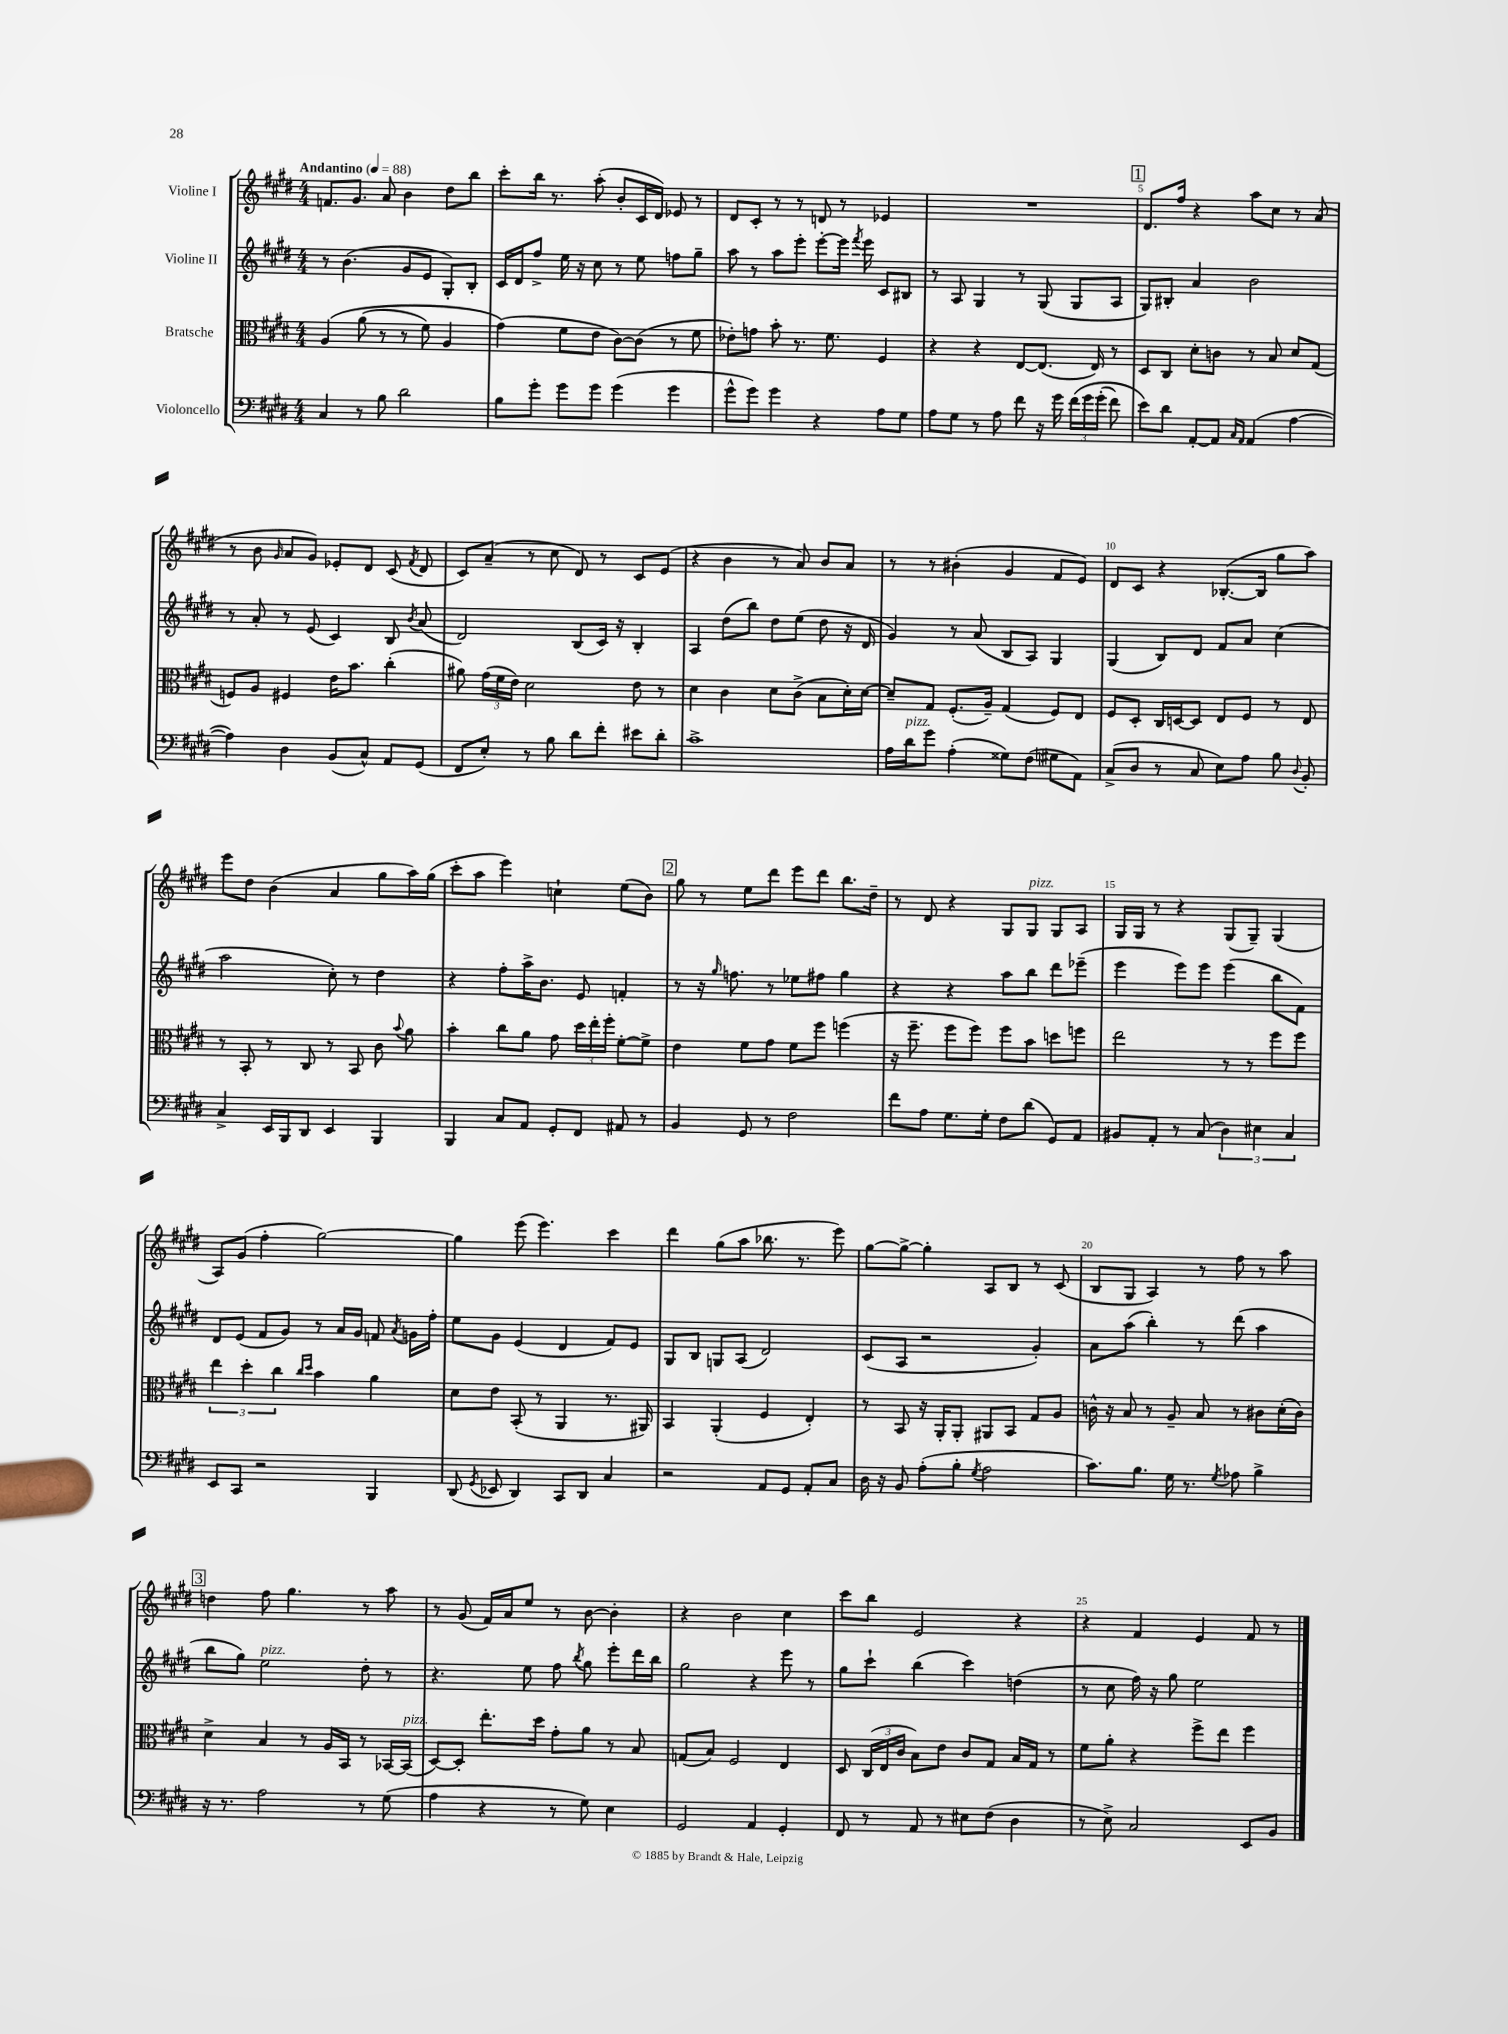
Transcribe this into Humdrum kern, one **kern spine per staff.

**kern	**kern	**kern	**kern
*part4	*part3	*part2	*part1
*staff4	*staff3	*staff2	*staff1
*I"Violoncello	*I"Bratsche	*I"Violine II	*I"Violine I
*clefF4	*clefC3	*clefG2	*clefG2
*k[f#c#g#d#]	*k[f#c#g#d#]	*k[f#c#g#d#]	*k[f#c#g#d#]
*M4/4	*M4/4	*M4/4	*M4/4
*MM88	*MM88	*MM88	*MM88
=1	=1	=1	=1
!	!	!	!LO:TX:a:B:t=Andantino
4C#/	(4A/	8r	8.fn/L
.	.	(4.b\	.
.	.	.	8.g#/J
8r	(8a\	.	.
8B\	8r	.	8a/
2d#\	8r	8g#/L	4b\
.	8f#\)	8e/J	.
.	4A/	8G#'/L)	8dd#\L
.	.	8B'/J	8bb\J
=2	=2	=2	=2
8B\L	(4g#\)	16c#/LL	8ccc#'\L
.	.	16d#/J	.
8g#'\J	.	8ff#^/J	16bb\Jk
.	.	.	8.r
8g#\L	8f#\L	16ee\	.
.	.	16r	.
8g#\J	8e\J	8cc#\	(8aa'\
(4g#\	[8c#\L)	8r	8b'/L
.	(8c#\J]	8ee\	16c#/L
.	.	.	16d#/JJ)
4g#\	8r	8ffn\L	8e-X/
.	8f#\	8gg#~\J	8r
=3	=3	=3	=3
8g#^^\L	8e-X'\L)	8aa\	8d#/L
8g#\J)	8gn\J	8r	8c#'/J
4g#\	8b'\	8aa\L	8r
.	8.r	8eee'\J	8r
4r	.	[8eee'\L	8dn/
.	8.f#\	.	.
.	.	16eee\Jk]	8r
.	.	8qfff#/	.
.	.	16eee\	.
8A\L	4F#/	8c#/L	4e-X/
8G#\J	.	8B#X/J	.
=4	=4	=4	=4
8A\L	4r	8r	1r
8G#\J	.	8A/	.
8r	4r	4G#/	.
8A\	.	.	.
8f#\	[8E/L	8r	.
16r	(8.E/J]	(8G#/	.
16g#\	.	.	.
(24f#\LL	.	8G#/L	.
24g#\	.	.	.
.	16E/)	.	.
(24g#'\JJ	.	.	.
8f#\)	8r	8A/J	.
!!LO:REH:place=s1:t=1
=5	=5	=5	=5
8e\L)	8D#/L	8G#/L)	8.d#/L
8d#\J	8C#/J	8B#X'/J	.
.	.	.	16ff#/Jk
[8AA'/L	8d#'\L	4a/	4r
8AA/J]	8cn\J	.	.
16qqC#/LL	.	.	.
16qqAA/JJ	.	.	.
(4AA/	8r	2b\	8aa\L
.	8B/	.	8cc#\J
[4A\	8d#/L	.	8r
.	(8G#/J	.	(8a/
!!LO:LB:g=z
=6	=6	=6	=6
4A\])	8Fn/L)	8r	8r
.	8A/J	8a'/	8b\
.	.	.	16qqg#/
4D#\	4F#X/	8r	8a/L
.	.	(8e/	8g#/J)
(8BB/L	16e\KL	4c#/)	8e-X'/L
.	8.b\J	.	.
8C#^^/J)	.	.	8d#/J
8AA/L	(4cc#'\	8B/	(8c#/
.	.	8qb/	8qf#/
(8GG#/J	.	(8a/	8d#/
=7	=7	=7	=7
8FF#/L	8a#X\)	2d#/)	8c#/L)
8E'/J)	(24g#\LL	.	(8a~/J
.	24f#\	.	.
.	24e\JJ)	.	.
8r	2d#\	.	8r
8B\	.	.	8cc#\
8d#\L	.	(8B/L	8d#/)
8f#'\J	.	16c#/Jk)	8r
.	.	16r	.
8e#X\L	8e\	4B'/	8c#/L
8d#'\J	8r	.	(8e/J
=8	=8	=8	=8
1c#^	4d#\	4A/	4r
.	4c#\	(8dd#\L	4b\
.	.	8bb\J)	.
.	8d#\L	8dd#\L	8r
.	(8c#^\J	(8ee\J	8a/)
.	8B\L	8dd#\	8b/L
.	16d#'\L)	16r	8a/J
.	[16d#\JJ	16d#/	.
=9	=9	=9	=9
16A\LL	8d#~/L]	4g#/)	8r
!LO:TX:a:i:t=pizz.	!	!	!
16d#\J	.	.	.
8g#\J	8G#/J	.	8r
(4A'\	(8.F#'/L	8r	(4b#X'\
.	.	(8a/	.
.	16A~/Jk)	.	.
8G##X\L)	(4G#/	8B/L	4g#/
(8F#\J	.	8A/J)	.
8G#X\L	8F#/L)	4G#/	8f#/L
8AA\J)	8E/J	.	8e/J)
=10	=10	=10	=10
(8C#^/L	8F#/L	(4G#/	8d#/L
8D#/J	8D#'/J	.	8c#/J
8r	16C#/LL	8B/L)	4r
.	[16Dn/J	.	.
8C#/	8D/J]	8d#/J	.
8E\L)	8E/L	8f#/L	([8.B-X'/L
8A\J	8F#/J	8a/J	.
.	.	.	16B-/Jk]
8B\	8r	(4cc#\	8gg#\L
8qqD#/	.	.	.
8BB'/	8E/	.	8aa\J)
!!LO:LB:g=z
=11	=11	=11	=11
4C#^/	8r	2aa\	8eee\L
.	8BB'/	.	8dd#\J
16EE/LL	8r	.	(4b\
16BBB/J	.	.	.
8DD#/J	8C#/	.	.
4EE/	8r	8cc#'\)	4a/
.	8BB/	8r	.
4BBB/	8c#\	4dd#\	8gg#\L
.	8qqb/	.	.
.	8a\	.	16aa\L)
.	.	.	(16gg#\JJ
=12	=12	=12	=12
4BBB/	4b'\	4r	8ccc#'\L
.	.	.	8aa\J
8C#/L	8cc#\L	8ff#'\L	4eee\)
8AA/J	8a\J	16aa^\K	.
.	.	8.b\J	.
8GG#'/L	8g#\	.	4ccn`\
8FF#/J	24dd#\LL	8e/	.
.	24ee'\	.	.
.	24ff#'\JJ	.	.
8AA#X/	[8f#'\L	4fn'/	(8ee\L
8r	8f#^\J]	.	8b\J)
!!LO:REH:place=s1:t=2
=13	=13	=13	=13
4BB/	4e\	8r	8gg#\
.	.	16r	8r
.	.	16qqgg#/	.
.	.	8.ffn\	.
8GG#/	8f#\L	.	8ee\L
8r	8g#\J	8r	8ddd#\J
2F#\	8f#\L	8ee-X\L	8eee\L
.	8ff#\J	8ff#X\J	8ddd#\J
.	(4ffn\	4gg#\	8.bb\L
.	.	.	16dd#~\Jk
=14	=14	=14	=14
8f#\L	16r	4r	8r
.	8.ff#~\	.	.
8A\J	.	.	8d#/
8.G#\L	8ff#\L	4r	4r
.	8ff#\J)	.	.
16G#'\Jk	.	.	.
8F#\L	8ff#\L	8aa\L	8G#/L
!	!	!	!LO:TX:a:i:t=pizz.
(8d#\J	8b\J	8bb\J	8G#/J
8GG#/L)	8ddn\L	8ddd#\L	8G#/L
8AA/J	8ffn\J	(8eee-X~\J	8A/J
=15	=15	=15	=15
8BB#X/L	2ee\	4eee\	16G#/LL
.	.	.	16G#/JJ
8AA'/J	.	.	8r
8r	.	8eee\L)	4r
(8C#/	.	8eee\J	.
6D#\)	8r	(4eee\	(8G#/L
.	8r	.	8G#~/J)
6E#X\	.	.	.
.	8ff#\L	8bb\L	(4G#/
6C#/	.	.	.
.	8ff#\J	8f#\J)	.
!!LO:LB:g=z
=16	=16	=16	=16
8EE/L	6ee\	8d#/L	8A/L)
8CC#/J	.	(8e/J	(8g#/J
.	6dd#'\	.	.
2r	.	8f#/L	4ff#'\
.	6cc#\	.	.
.	.	8g#/J)	.
.	16qqcc#/LL	.	.
.	16qqdd#/JJ	.	.
.	4b\	8r	[2gg#\)
.	.	16a/LL	.
.	.	16g#/JJ	.
4BBB/	4a\	8fn/	.
.	.	8qa/	.
.	.	16gn\LL	.
.	.	16ff#'\JJ	.
=17	=17	=17	=17
(8DD#/	8d#\L	8ee\L	4gg#\]
8qGG#/	.	.	.
8EE-X/	8e\J	8g#\J	.
4DD#/)	(8BB'/	(4e/	(8eee\
.	8r	.	4.eee\)
8CC#/L	4AA/	4d#/	.
8DD#/J	.	.	.
4C#/	8.r	8f#/L)	4ccc#\
.	.	8e/J	.
.	16AA#X/)	.	.
=18	=18	=18	=18
2r	4BB/	8G#/L	4ddd#\
.	.	8B/J	.
.	(4AA'/	8Gn/L	(8gg#\L
.	.	(8A/J	8aa\J
8AA/L	4F#/	2d#/)	8.bb-X\
8GG#/J	.	.	.
.	.	.	8.r
8AA'/L	4E'/)	.	.
8C#/J	.	.	8eee\)
=19	=19	=19	=19
16D#\	8r	(8c#/L	[8gg#\L
16r	.	.	.
8BB/	8BB/	8A/J	8gg#^\J_
(8A'\L	16r	2r	4gg#'\]
.	16AA'/KL	.	.
8B'\J	8AA'/J	.	.
8qG#/	.	.	.
2A\	8AA#X/L	.	8A/L
.	8BB/J	.	8B/J
.	8G#/L	4g#'/)	8r
.	8A/J	.	(8c#/
=20	=20	=20	=20
8.c#\L)	16cn^^\	8a\L	8B/L
.	16r	.	.
.	8B/	(8aa\J	8G#/J
8.B\J	.	.	.
.	8r	4bb'\)	4A/)
16G#\	8A~/	.	.
8.r	.	.	.
.	8B/	8r	8r
8qG#/	.	.	.
8A-X\	8r	(8ddd#\	8ff#\
4B^\	8c#X\L	4aa\	8r
.	(16d#'\L	.	8aa\
.	16c#\JJ)	.	.
!!LO:LB:g=z
!!LO:REH:place=s1:t=3
=21	=21	=21	=21
16r	4d#^\	8bb\L	4ddn\
8.r	.	.	.
.	.	8gg#\J)	.
!	!	!LO:TX:a:i:t=pizz.	!
2A\	4B/	2ee\	8ff#\
.	.	.	4.gg#\
.	8r	.	.
.	16A/LL	.	.
.	16BB/JJ	.	.
8r	8r	8dd#'\	8r
(8G#\	[16BB-X/LL	8r	8aa\
!	!LO:TX:a:i:t=pizz.	!	!
.	(16BB-/JJ]	.	.
=22	=22	=22	=22
4A\	[8D#/L)	4.r	8r
.	8D#'/J]	.	(8g#/
4r	8.ee'\L	.	16f#/LL)
.	.	.	16a/J
.	.	8ee\	8ee/J
.	16dd#\Jk	.	.
8r	8g#'\L	8ff#\	8r
.	.	8qbb/	.
8G#\)	8a\J	8gg#\	[8b\
4E\	8r	8eee'\L	4b'\]
.	8B/	16ddd#\L	.
.	.	16bb\JJ	.
=23	=23	=23	=23
2GG#/	(8Gn/L	2gg#\	4r
.	8B/J)	.	.
.	2F#/	.	2b\
4AA/	.	4r	.
4GG#'/	4E/	8eee\	4cc#\
.	.	8r	.
=24	=24	=24	=24
8FF#/	8D#/	8gg#\L	8ccc#\L
8r	(24C#/LL	8ccc#`\J	8bb\J
.	24E/	.	.
.	24c#/JJ	.	.
8AA/	8B\L)	(4bb\	2e/
8r	8e\J	.	.
8E#X\L	8c#/L	4ccc#\)	.
(8F#\J	8G#/J	.	.
4D#\	16B/LL	(4ddn\	4r
.	16G#/JJ	.	.
.	8r	.	.
=25	=25	=25	=25
8r	8f#\L	8r	4r
8E^\)	8a'\J	8cc#\	.
2C#/	4r	16ff#\)	4f#/
.	.	16r	.
.	.	8gg#\	.
.	8ff#^\L	2ee\	4e/
.	8ee\J	.	.
8EE/L	4ff#\	.	8f#/
8BB/J	.	.	8r
==	==	==	==
*-	*-	*-	*-
